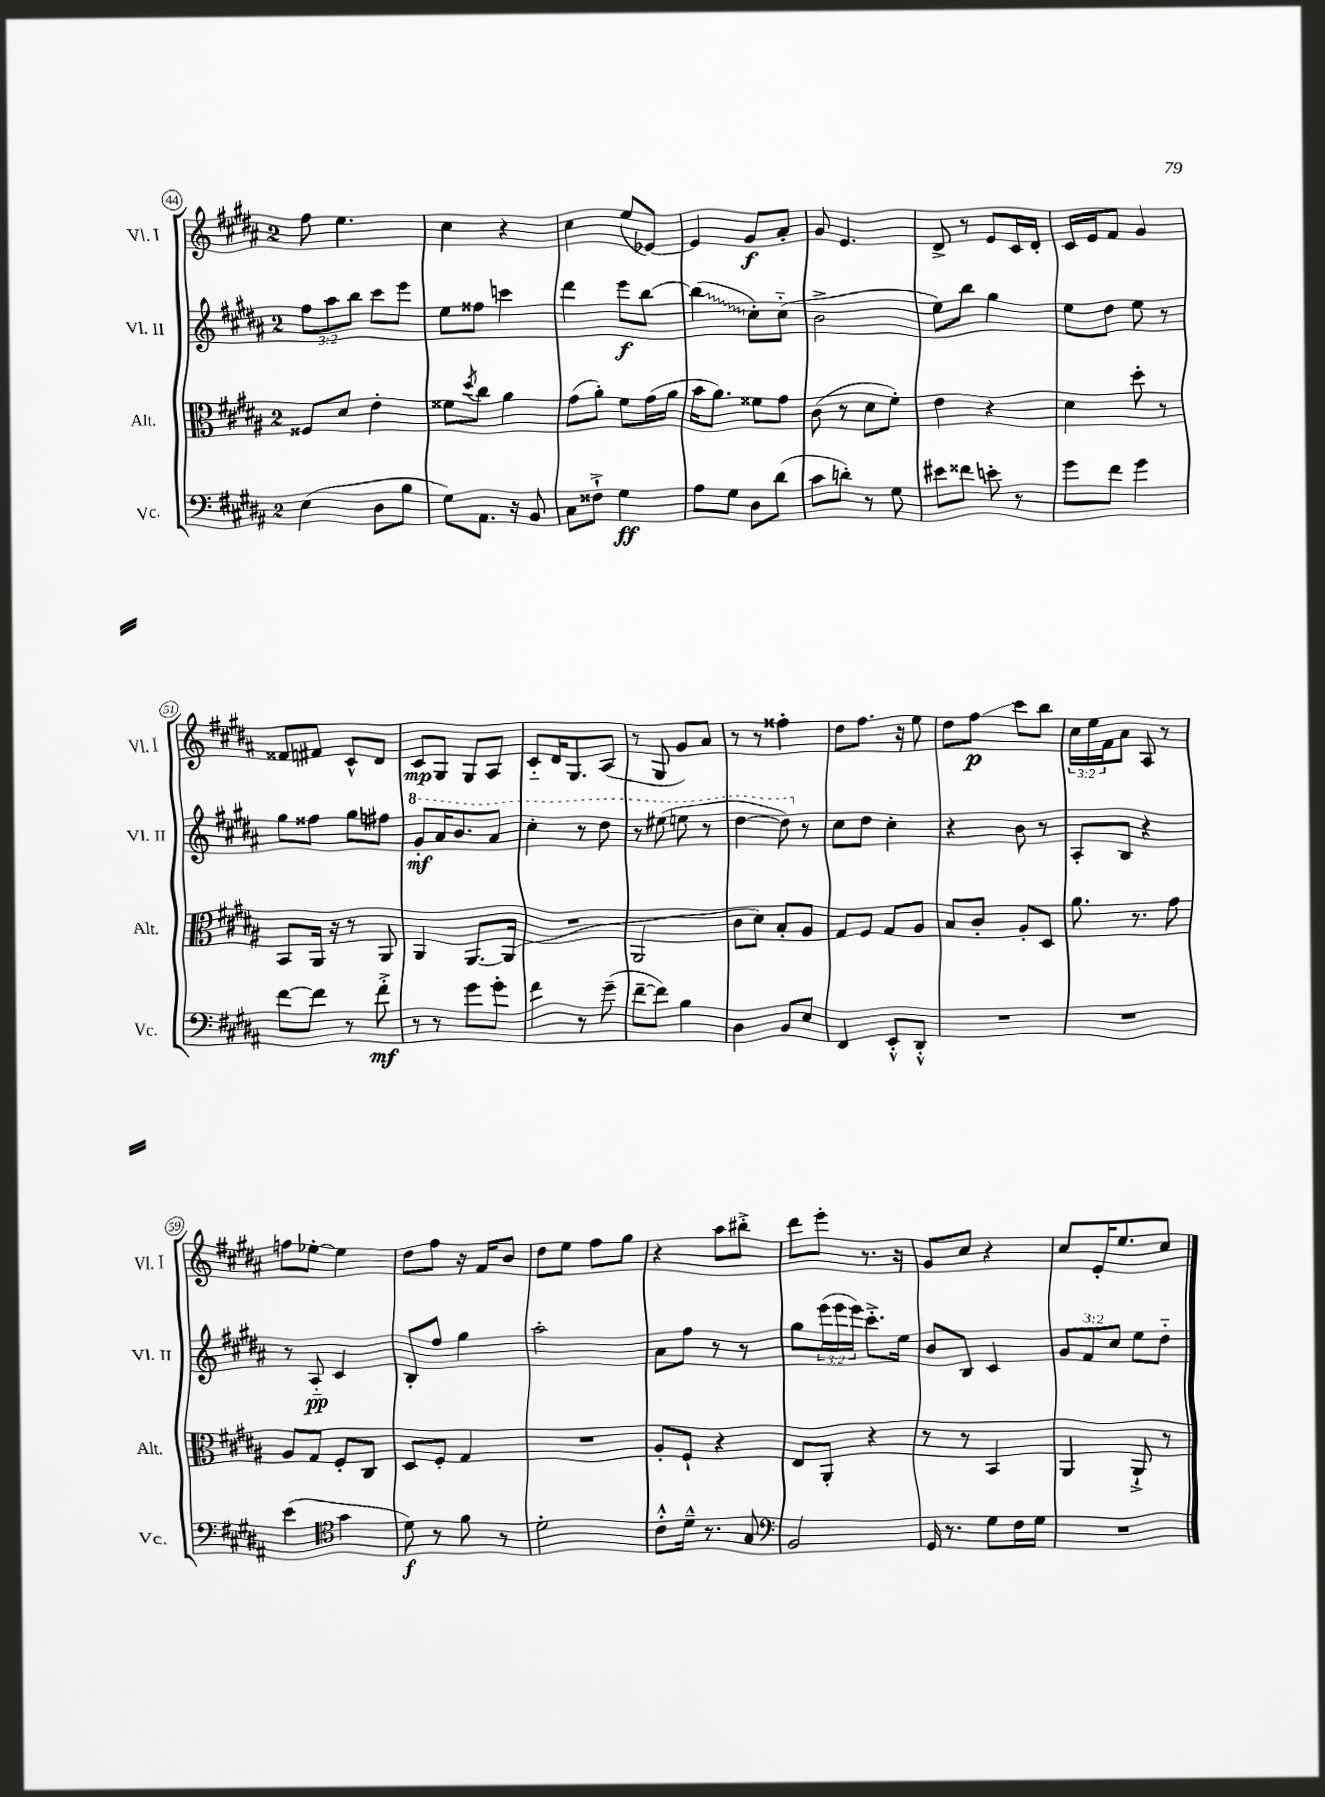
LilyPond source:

<<
\new StaffGroup <<
\new Staff = "s0" \with { instrumentName = "Vl. I" shortInstrumentName = "Vl. I" } {
    \clef treble \key b \major \once \override Staff.TimeSignature.style = #'single-digit \time 2/4 \override Staff.TupletNumber.text = #tuplet-number::calc-fraction-text
    fis''8 e''4. |
    cis''4 r4 |
    cis''4 e''8( ees'8~) |
    ees'4 gis'8\f ais'8-. |
    gis'8 e'4. |
    dis'8-> r8 e'8 cis'16 dis'16-. |
    cis'16 e'16 fis'8 gis'4 |
    fisis'8 fis'8 cis'8-^ dis'8 |
    cis'8\mp gis8 gis8 ais8 |
    cis'8-_ dis'16 gis8. ais8( |
    r8 gis8 gis'8) ais'8 |
    r8 r8 fisis''4-. |
    dis''8 fis''8. r16 e''8 |
    dis''8 fis''8\glissando\p cis'''8 b''8 |
    \tuplet 3/2 { cis''16 e''16 fis'16 } ais'8 ais8 r8 |
    f''8 ees''8~-. ees''4 |
    dis''8 fis''8 r16 fis'16 b'8 |
    dis''8 e''8 fis''8 gis''8 |
    r4 ais''8 bis''8-.-> |
    dis'''8 e'''8-. r8. r16 |
    gis'8 cis''8 r4 |
    cis''8 e'16-. e''8. cis''8 \bar "|." |
}
\new Staff = "s1" \with { instrumentName = "Vl. II" shortInstrumentName = "Vl. II" } {
    \clef treble \key b \major \once \override Staff.TimeSignature.style = #'single-digit \time 2/4 \override Staff.TupletNumber.text = #tuplet-number::calc-fraction-text
    \tuplet 3/2 { fis''8 ais''8 b''8 } cis'''8 e'''8 |
    e''8 fisis''8 c'''4 |
    dis'''4 e'''8\f b''8~ |
    \once \override Glissando.style = #'zigzag b''4\glissando( cis''8-.) cis''8-_( |
    b'2-> |
    e''8) b''8 gis''4 |
    e''8 dis''8 e''8 r8 |
    gis''8 fisis''8 gis''8 fis''8 |
    \ottava #1 gis''8-.\mf ais''16 b''8. ais''8 |
    cis'''4-. r8 dis'''8 |
    r8 eis'''8( e'''8 r8 |
    dis'''4~ dis'''8) \ottava #0 r8 |
    cis''8 dis''8 cis''4-. |
    r4 b'8 r8 |
    ais8-. b8 r4 |
    r8 ais8-_\pp cis'4 |
    b8-. fis''8 gis''4 |
    ais''2-. |
    ais'8 fis''8 r8 r8 |
    gis''8 \tuplet 3/2 { e'''16( e'''16 e'''16) } cis'''8.-.-> e''16 |
    b'8 b8 cis'4 |
    \tuplet 3/2 { gis'8 fis'8 cis''8 } e''8 dis''8-_ \bar "|." |
}
\new Staff = "s2" \with { instrumentName = "Alt." shortInstrumentName = "Alt." } {
    \clef alto \key b \major \once \override Staff.TimeSignature.style = #'single-digit \time 2/4
    fisis8 dis'8 e'4-. |
    fisis'8 \acciaccatura { dis''8 } cis''8 ais'4 |
    gis'8( ais'8-.) fis'8 gis'16( ais'16 |
    b'16 ais'8.) fisis'8 gis'8 |
    cis'8( r8 dis'8 fis'8-.) |
    e'4 r4 |
    dis'4 dis''8-. r8 |
    b,8 ais,16 r16 r8 ais,8 |
    ais,4 ais,8.~ ais,16( |
    R2 |
    ais,2 |
    cis'8 dis'8) b8-. ais8 |
    gis8 fis8 gis8 ais8 |
    b8 cis'8-. ais8-. dis8 |
    ais'8. r8. gis'8 |
    ais8 gis8 fis8-. cis8 |
    dis8 fis8-. gis4 |
    R2 |
    ais8-. fis8-! r4 |
    e8 ais,8-. r4 |
    r8 r8 b,4 |
    ais,4 ais,8-!-> r8 \bar "|." |
}
\new Staff = "s3" \with { instrumentName = "Vc." shortInstrumentName = "Vc." } {
    \clef bass \key b \major \once \override Staff.TimeSignature.style = #'single-digit \time 2/4
    e4( dis8 b8 |
    gis8) ais,8. r16 b,8 |
    cis8 fisis8-!-> gis4\ff |
    ais8 gis8 dis8 dis'8( |
    cis'8 d'8-.) r8 gis8 |
    eis'8 fisis'8 e'8-. r8 |
    gis'8 fis'8 gis'4 |
    fis'8~ fis'8 r8 fis'8-.->\mf |
    r8 r8 gis'8 gis'8-. |
    fis'4 r8 gis'8--( |
    fis'8~-- fis'8) b4 |
    dis4 b,8 e8 |
    fis,4 e,8-.-^ dis,8-.-^ |
    R2 |
    R2 |
    e'4( \clef tenor gis'4 |
    dis'8\f) r8 fis'8 r8 |
    dis'2-. |
    cis'8-.-^ dis'16---^ r8. gis8 |
    \clef bass b,2 |
    gis,16 r8. gis8 fis16 gis16 |
    R2 \bar "|." |
}
>>
>>
\layout { \context { \Score currentBarNumber = #44 \override BarNumber.stencil = #(make-stencil-circler 0.1 0.3 ly:text-interface::print) } }
